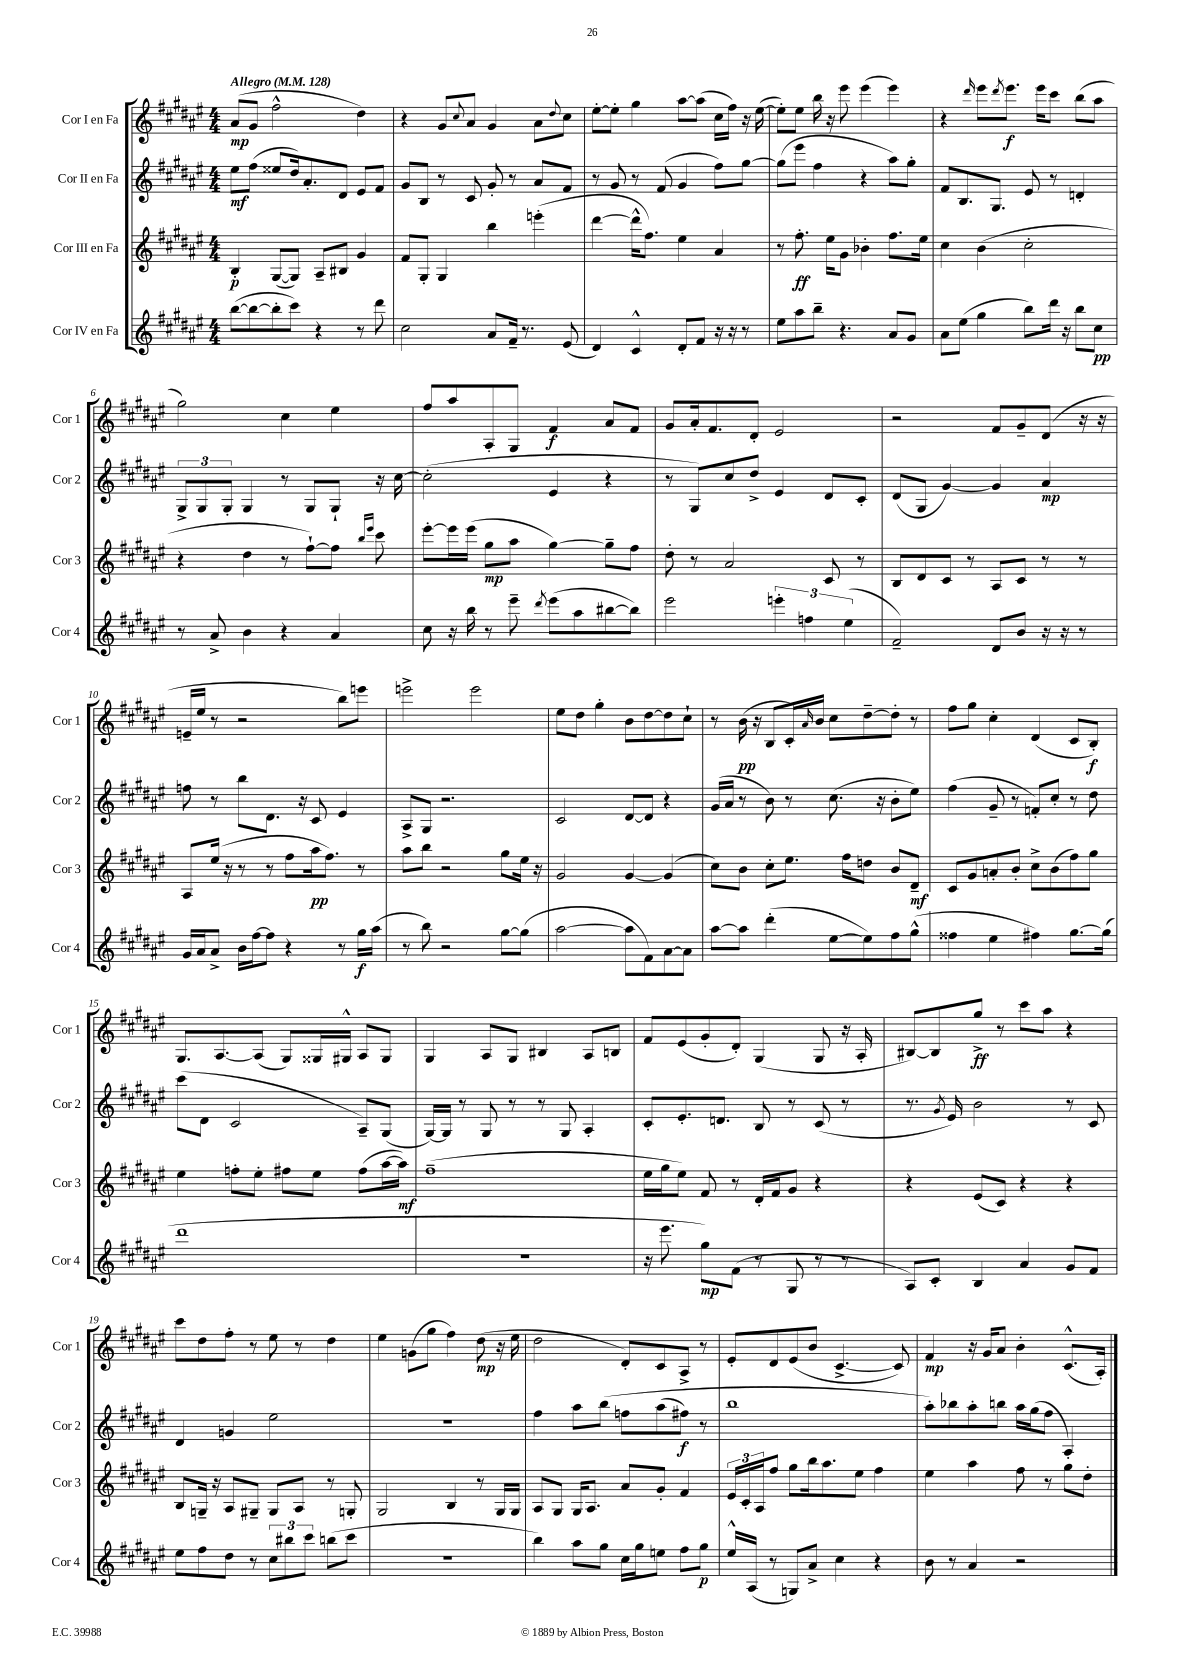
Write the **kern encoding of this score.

**kern	**kern	**kern	**kern
*staff4	*staff3	*staff2	*staff1
*clefG2	*clefG2	*clefG2	*clefG2
*k[f#c#g#d#a#e#]	*k[f#c#g#d#a#e#]	*k[f#c#g#d#a#e#]	*k[f#c#g#d#a#e#]
*M4/4	*M4/4	*M4/4	*M4/4
*MM128	*MM128	*MM128	*MM128
([8bb	4B'	8ee#	(8a#
8bb_	.	(8ff#	8g#
8bb']	([8G#	8ee##	2ff#^^
8ccc#)	8G#])	16dd#)	.
.	.	8.a#'	.
4r	8A#~	.	.
.	8B#	8d#	.
8r	4g#	8e#	4dd#)
8ddd#	.	8f#	.
=	=	=	=
2cc#	8f#	8g#	4r
.	8G#'	8B	.
.	4G#	8r	8g#
.	.	.	8qqcc#
.	.	8c#	8a#
8a#	4bb	8g#'	4g#
16f#~	.	8r	.
8.r	.	.	.
.	(4eee'	8a#	8a#
.	.	.	8qqdd#
(8e#	.	8f#	8cc#
=	=	=	=
4d#)	[4ddd#	8r	[8ee#'
.	.	8g#	8ee#']
4c#^^	16ddd#^^]	8r	4gg#
.	8.ff#)	.	.
.	.	(8f#	.
8d#'	4ee#	4g#	[8aa#
8f#	.	.	(8aa#]
16r	4a#	8ff#)	16cc#
16r	.	.	16ff#)
8r	.	[8gg#	16r
.	.	.	([16ee#
=	=	=	=
8ee#	8r	(8gg#]	8ee#'])
8aa#	8.ff#'	8eee#	8ee#
8bb~	.	4ff#	16bb
.	16ee#	.	16r
4.r	8g#	.	8eee#
.	4b-'	4r	(4eee#
8a#	8.ff#	8aa#)	4eee#)
8g#	.	8gg#'	.
.	16ee#	.	.
=	=	=	=
8a#	4cc#	8f#	4r
(8ee#	.	8.B	.
.	.	.	16qqddd#
4gg#	(4b	.	8eee#
.	.	8.G#	.
.	.	.	8qddd#
.	.	.	8.eee#
8bb)	2cc#'	8e#	.
.	.	.	16eee#
16ddd#	.	8r	8ccc#
16r	.	.	.
8bb	.	4d'	(8bb
8cc#	.	.	8aa#
=	=	=	=
8r	4r	12G#^	2gg#)
.	.	12G#	.
8a#^	.	.	.
.	.	12G#'	.
4b	4dd#	4G#	.
4r	8r	8r	4cc#
.	[8ff#`)	8G#	.
4a#	8ff#]	8G#`	4ee#
.	16qqbb	.	.
.	16qqeee#	.	.
.	8ccc#	16r	.
.	.	[16cc#	.
=	=	=	=
8cc#	[8eee#'	(2cc#']	8ff#
16r	16eee#]	.	8aa#
16bb	(16eee#	.	.
8r	8gg#	.	8A#'
8eee#~	8aa#	.	8G#
8qddd#	.	.	.
(8eee#	[4gg#)	4e#	4f#
8aa#	.	.	.
[8bb#	8gg#~]	4r	8a#
8bb#])	8ff#	.	8f#
=	=	=	=
2eee#	8dd#'	8r	8g#
.	8r	8G#)	16a#'
.	.	.	8.f#
.	2a#	8cc#	.
.	.	8dd#^	8d#'
6eee'	.	4e#	2e#
6ff	.	.	.
.	8c#	8d#	.
(6ee#	.	.	.
.	8r	8c#'	.
=	=	=	=
2f#~)	8B	(8d#	2r
.	8d#	8G#	.
.	8c#	[4g#)	.
.	8r	.	.
8d#	8A#	4g#]	8f#
8b	8c#	.	8g#~
16r	8r	4a#	(8d#
16r	.	.	.
8r	8r	.	16r
.	.	.	16r
=	=	=	=
16g#	8A#	8ff	16e~
16a#	.	.	16ee#
8a#^	(16ee#	8r	8r
.	16r	.	.
16b	8r	8bb	2r
[16ff#	.	.	.
8ff#]	8r	8.d#	.
4r	8ff#	.	.
.	.	16r	.
.	16aa#	8c#	.
.	8.ff#)	.	.
8r	.	4e#	8bb)
16gg#	8r	.	8eee
(16aa#	.	.	.
=	=	=	=
8r	8aa#	8A#^	2eee^
8bb)	8bb	8G#	.
2r	2r	2.r	.
.	.	.	2eee
[8gg#	8gg#	.	.
(8gg#]	16ee#	.	.
.	16r	.	.
=	=	=	=
[2aa#	2g#	2c#	8ee#
.	.	.	8dd#
.	.	.	4gg#'
8aa#]	[4g#	[8d#	8b
8f#)	.	8d#]	[8dd#
[8a#	(4g#]	4r	8dd#]
8a#]	.	.	8cc#`
=	=	=	=
[8aa#	8cc#)	(16g#	8r
.	.	16a#	.
8aa#]	8b	8r	(16b
.	.	.	16r
(4ddd#'	8cc#'	8b)	8B
.	8.ee#	8r	16c#')
.	.	.	16qqa#
.	.	.	16b
[8ee#	.	(8.cc#	8cc#
.	16ff#	.	.
8ee#])	8dd	.	[8dd#~
.	.	16r	.
8ff#	8b	8b'	8dd#']
(8gg#^^	8d#~	8ee#)	8r
=	=	=	=
4ff##	8c#	(4ff#	8ff#
.	8g#	.	8gg#
4ee#	8a'	8g#~	4cc#'
.	8b'	8r	.
4ff#)	8cc#^	8f')	(4d#
.	(8b	8cc#'	.
[8.gg#	8ff#)	8r	8c#
.	8gg#	8dd#	8B')
(16gg#]	.	.	.
=	=	=	=
1ddd#	4ee#	(8ccc#	8.G#
.	.	8d#	.
.	.	.	[8.A#
.	8ff'	2c#	.
.	8ee#'	.	(8A#]
.	8ff#	.	8G#)
.	8ee#	.	16G##
.	.	.	16G#^^
.	(8ff#	8A#~)	8A#
.	[16aa#	(8G#	8G#
.	16aa#])	.	.
=	=	=	=
1r	(1ff#~	[16G#)	4G#
.	.	16G#]	.
.	.	8r	.
.	.	8G#	8A#
.	.	8r	8G#
.	.	8r	4B#
.	.	8G#	.
.	.	4A#'	8A#
.	.	.	8B
=	=	=	=
16r	16ee#	8c#'	8f#
8.eee#	16gg#	.	.
.	8ee#)	8.e#'	(8e#
8gg#)	8f#	.	8g#'
.	.	8.d	.
(8f#	8r	.	8d#')
8r	16d#'	8B	(4G#
.	16f#	.	.
8G#	8g#	8r	.
8r	4r	(8c#	8G#
8r	.	8r	16r
.	.	.	16A#'
=	=	=	=
8A#)	4r	8.r	[8B#)
8c#'	.	.	8B#]
.	.	8qg#	.
.	.	16e#)	.
4B	(8e#	2b	8gg#^
.	8c#)	.	8r
4a#	4r	.	8ccc#
.	.	.	8aa#
8g#	4r	8r	4r
8f#	.	8c#	.
=	=	=	=
8ee#	8B	4d#	8ccc#
8ff#	16G~	.	8dd#
.	16r	.	.
8dd#	8A#	4g	8ff#'
8r	8G#~	.	8r
12cc#	8G#	2ee#	8ee#
12bb#	.	.	.
.	8A#	.	8r
12ccc#	.	.	.
(8bb	8r	.	4dd#
8ccc#	8G'	.	.
=	=	=	=
1r	2G#	1r	4ee#
.	.	.	(8g
.	.	.	8gg#
.	4B	.	4ff#)
.	8r	.	(8dd#
.	16G#	.	16r
.	16G#	.	16ee#
=	=	=	=
4bb)	8A#	4ff#	2dd#
.	8G#	.	.
8aa#	16G#	8aa#	.
.	8.A#	.	.
8gg#	.	&(8bb	.
16cc#	8a#	8ff	8d#')
16gg#	.	.	.
8ee	8g#'	(8aa#	8c#
8ff#	4f#	8ff#)	8A#^
8gg#	.	8r	8r
=	=	=	=
16ee#^^	24e#	1bb	8e#'
.	24c#'	.	.
(16A#	.	.	.
.	24A#	.	.
8r	8ff#	.	8d#
8G)	8gg#	.	(8e#
8a#^	16bb	.	8b
.	8.aa#	.	.
4cc#	.	.	[4.c#^
.	8ee#	.	.
4r	4ff#	.	.
.	.	.	8c#])
=	=	=	=
8b	4ee#	8aa#'&)	4f#
8r	.	8bb-	.
4a#	4aa#	8aa#'	16r
.	.	.	16g#
.	.	8bb	8a#
2r	8ff#	16aa#	4b'
.	.	(16gg#	.
.	8r	8ff#	.
.	8gg#	4A#')	(8.c#^^
.	8dd#'	.	.
.	.	.	16A#')
==	==	==	==
*-	*-	*-	*-
